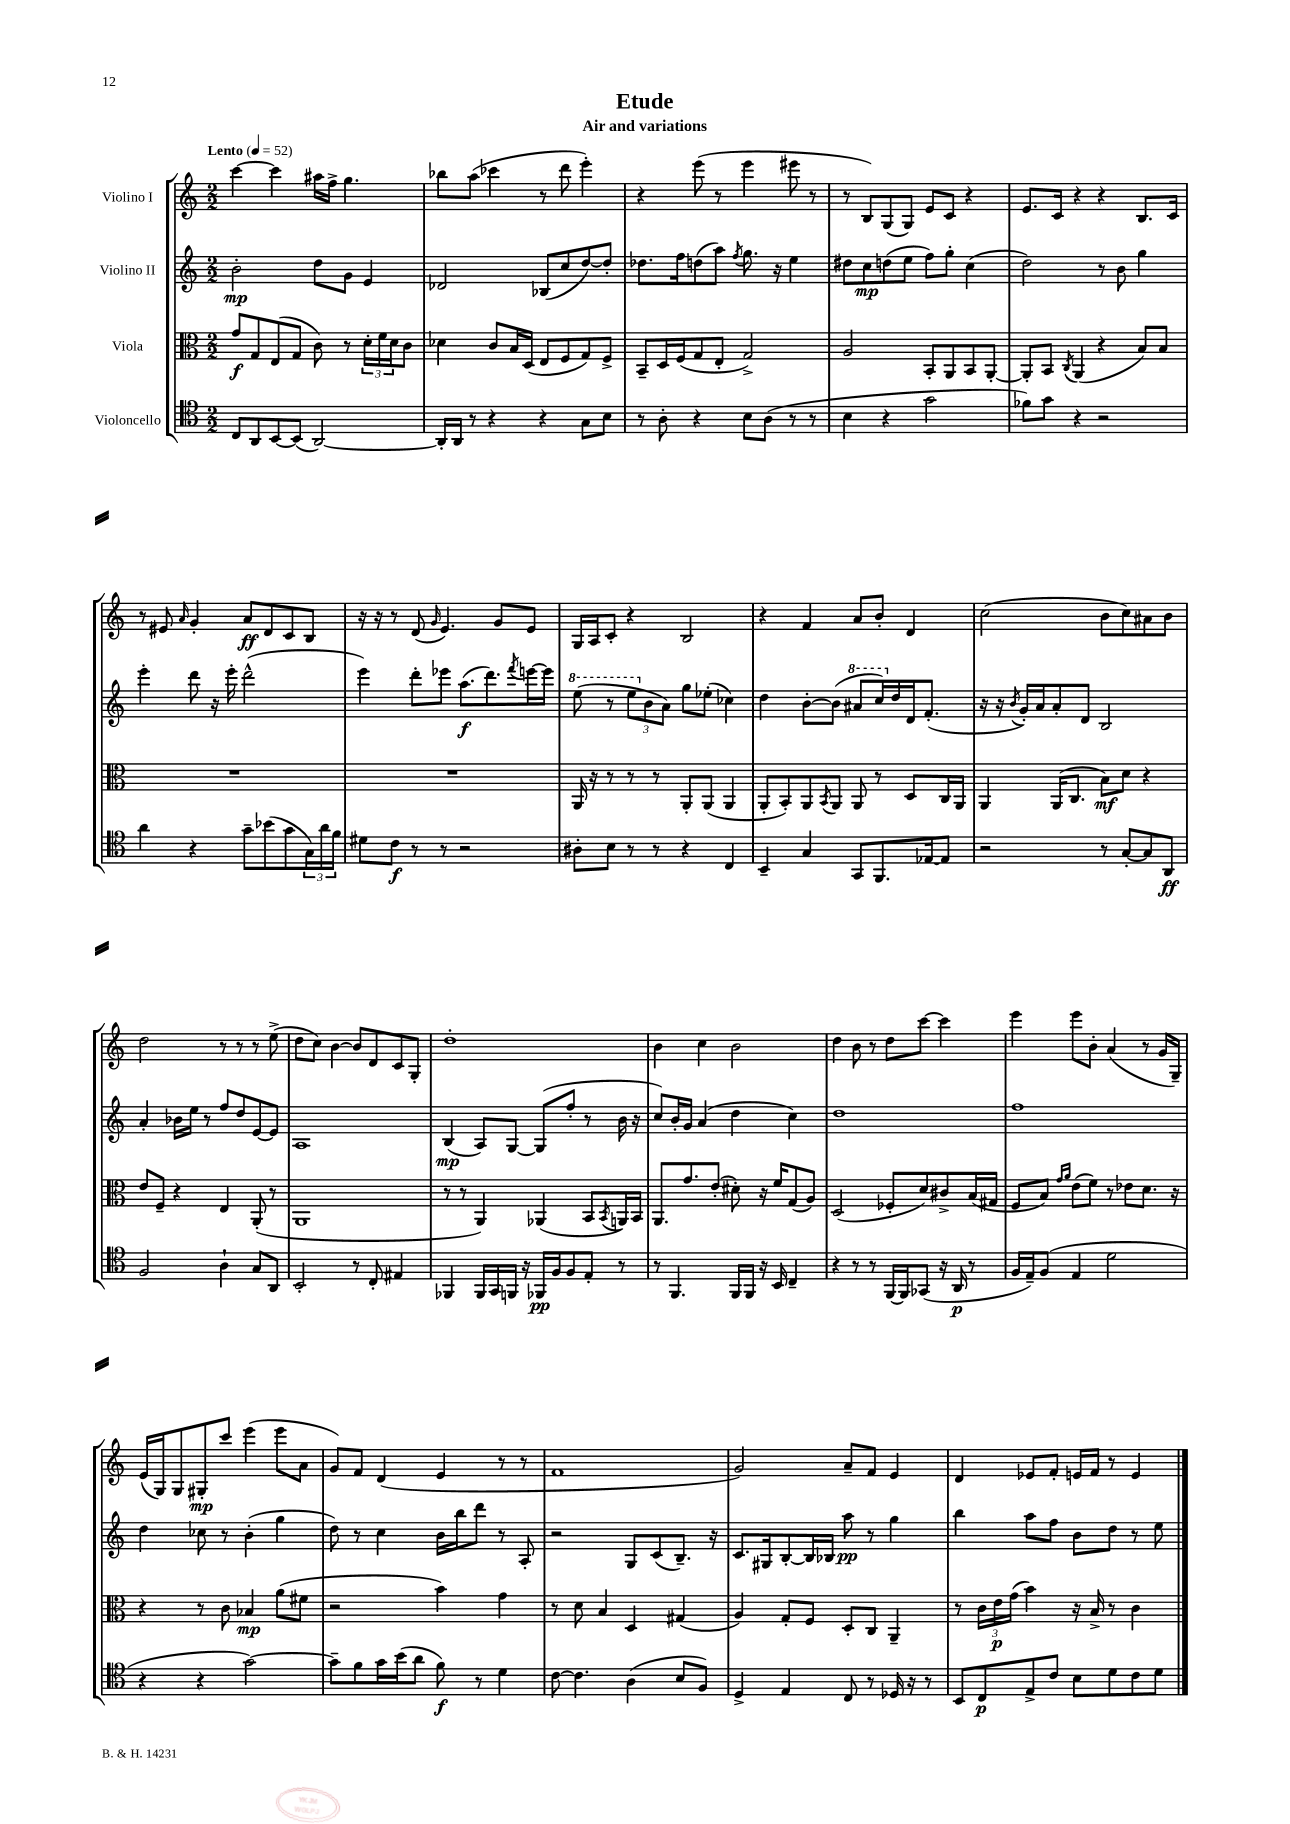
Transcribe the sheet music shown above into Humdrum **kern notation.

**kern	**kern	**kern	**kern
*staff4	*staff3	*staff2	*staff1
*clefC4	*clefC3	*clefG2	*clefG2
*k[]	*k[]	*k[]	*k[]
*M2/2	*M2/2	*M2/2	*M2/2
*MM52	*MM52	*MM52	*MM52
8C/L	8g/L	2b'\	[4ccc\
8AA/	8G/	.	.
[8BB/	(8E/	.	4ccc\]
(8BB/]J	8G/J	.	.
[2AA/)	8c\)	8dd\L	16aa#\LL
.	.	.	16ff^\JJ
.	8r	8g\J	4.gg\
.	24d'\LL	4e/	.
.	24f\	.	.
.	24d\J	.	.
.	8c\J	.	.
=	=	=	=
16AA'/]LL	4d-\	2d-/	8bb-\L
16AA/JJ	.	.	.
8r	.	.	(8aa\J
4r	8c/L	.	4ccc-\
.	16B/L	.	.
.	(16D/JJ	.	.
4r	8E/L	(8B-/L	8r
.	8F/	8cc/	8ddd\
8G\L	8G/)	[8dd/)	4eee'\)
8B\J	8F^/J	8dd'/]J	.
=	=	=	=
8r	8BB~/L	8.dd-\L	4r
8A'\	16D/L	.	.
.	(16F/J	16ff\k	.
4r	8G/	(8dd\	(8eee\
.	8E'/J	8aa\J)	8r
.	.	8qff/	.
8B\L	2G^/)	8.gg\	4eee\
(8A\J	.	.	.
.	.	16r	.
8r	.	4ee\	8eee#\
8r	.	.	8r
=	=	=	=
4B\	2A/	8dd#\L	8r
.	.	8cc\	8B/L)
4r	.	(8dd\	(8G/
.	.	8ee\J	8G/J)
2g\	8BB'/L	8ff\L)	8e/L
.	8AA/	8gg'\J	8c/J
.	8BB/	(4cc\	4r
.	[8AA'/J	.	.
=	=	=	=
8f-\L)	8AA'/]L	2dd\)	8.e/L
8g\J	8BB/J	.	.
.	.	.	16c/Jk
.	8qC/	.	.
4r	(4AA/	.	4r
2r	4r	8r	4r
.	.	8b\	.
.	8B/L)	4gg\	8.B/L
.	8B/J	.	.
.	.	.	16c/Jk
=	=	=	=
4a\	1r	4eee'\	8r
.	.	.	8e#/
.	.	.	16qqa/
4r	.	8ddd\	4g'/
.	.	16r	.
.	.	16eee'\	.
8g~\L	.	(2ddd^^\	8a/L
(8b-\	.	.	8d/
8g\	.	.	8c/
24G\L)	.	.	8B/J
24a\	.	.	.
24f\JJ	.	.	.
=	=	=	=
8d#\L	1r	4eee\)	16r
.	.	.	16r
8c\J	.	.	8r
8r	.	8ddd'\L	(8d/
.	.	.	16qqg/
8r	.	8eee-\J	4.e/)
2r	.	(8.aa\L	.
.	.	8.ddd\)	.
.	.	.	8g/L
.	.	8qfff/	.
.	.	[16eee\L	8e/J
.	.	16eee\]JJ	.
=	=	=	=
8A#'\L	16AA/	(8eee\	16G/LL
.	16r	.	16A/J
8B\J	8r	8r	8c'/J
8r	8r	12eee\L	4r
.	.	12b\	.
8r	8r	.	.
.	.	12a\J)	.
4r	8AA'/L	8gg\L	2B/
.	(8AA/J	(8ee-'\J	.
4C/	4AA/	4cc-\)	.
=	=	=	=
4BB~/	8AA'/L	4dd\	4r
.	8BB'/)	.	.
4G/	8AA/	[8b'\L	4f/
.	8qBB/	.	.
.	8AA/J	(8b\]J	.
8GG/L	8AA/	8aa#/L	8a/L
8.FF/	8r	16ccc/L)	8b'/J
.	.	16dd/	.
.	8D/L	16d/J	4d/
[16E-/k	.	(8.f'/J	.
8E-/]J	16C/L	.	.
.	16AA/JJ	.	.
=	=	=	=
2r	4AA/	16r	(2cc\
.	.	16r	.
.	.	8qb/	.
.	.	16g'/LL)	.
.	.	16a/J	.
.	(16AA/LK	8a'/	.
.	8.C/J	.	.
.	.	8d/J	.
8r	8B\L)	2B/	8b\L
[8G'/L	8d\J	.	8cc\)
8G/]	4r	.	8a#\
8AA/J	.	.	8b\J
=	=	=	=
2F/	8e/L	4a'/	2dd\
.	8F~/J	.	.
.	4r	16b-\LL	.
.	.	16ee\JJ	.
.	.	8r	.
4A`\	4E/	8ff/L	8r
.	.	8dd/	8r
8G/L	(8AA'/	[8e/	8r
8AA/J	8r	8e/]J	(8ee^\
=	=	=	=
2BB'/	1AA	1A	8dd\L
.	.	.	8cc\J)
.	.	.	[4b\
8r	.	.	8b/]L
8C'/	.	.	8d/
4E#/	.	.	8c/
.	.	.	8G'/J
=	=	=	=
4FF-/	8r	(4B/	1dd'
.	8r	.	.
16FF-/LL	4AA/)	8A/L)	.
16GG/	.	.	.
16FF/JJ	.	[8G/J	.
16r	.	.	.
16FF-/LL	(4AA-/	(8G/]L	.
16F/J	.	.	.
8F/	.	8ff'/J	.
8E'/J	8BB/L	8r	.
.	8qBB/	.	.
8r	16AA/L)	16b\	.
.	16BB/JJ	16r	.
=	=	=	=
8r	8.AA/L	8cc/L)	4b\
4.FF/	.	16b'/L	.
.	8.g/	16g/JJ	.
.	.	(4a/	4cc\
.	(8e'/J	.	.
16FF/LL	8d#'\)	4dd\	2b\
16FF/JJ	.	.	.
16r	16r	.	.
16BB/	16f/LK	.	.
4C~/	(8G/	4cc\)	.
.	8A/J)	.	.
=	=	=	=
4r	(2D/	1dd	4dd\
8r	.	.	8b\
8r	.	.	8r
[16FF/LL	8F-'/L	.	8dd\L
16FF/]J	.	.	.
(8GG-/J	8d/)	.	[8ccc\J
16r	8c#^/	.	4ccc\]
16AA/	.	.	.
8r	(16B/L	.	.
.	16G#/JJ	.	.
=	=	=	=
16F/LL	8F/L	1ff	4eee\
16E~/J)	.	.	.
(8F/J	8B/J)	.	.
.	16qqg/LL	.	.
.	16qqa/JJ	.	.
4E/	(8e\L	.	8eee\L
.	8f\J)	.	8b'\J
2d\	8r	.	(4a/
.	8e-\L	.	.
.	8.d\J	.	8r
.	.	.	16g/LL
.	16r	.	16G~/JJ)
=	=	=	=
4r	4r	4dd\	(16e/LL
.	.	.	16G/J)
.	.	.	8G/
4r	8r	8cc-\	8G#'/
.	8c\	8r	8ccc/J
[2g\)	4B-/	(4b'\	(4eee\
.	(8a\L	4gg\	8eee\L
.	8f#\J	.	8a\J
=	=	=	=
8g~\]L	2r	8dd\)	8g/L)
8f\	.	8r	8f/J
16g\L	.	4cc\	(4d/
(16b\J	.	.	.
8a\J	.	.	.
8f\)	4b\)	16b\LL	4e/
.	.	16bb\J	.
8r	.	8ddd\J	.
4d\	4g\	8r	8r
.	.	8A'/	8r
=	=	=	=
[8c\	8r	2r	1f
4.c\]	8d\	.	.
.	4B/	.	.
(4A\	4D/	8G/L	.
.	.	(8c/	.
8B/L	(4G#/	8.B~/J)	.
8F/J)	.	.	.
.	.	16r	.
=	=	=	=
4D^/	4A/)	8.c/L	2g/)
.	.	16G#/k	.
4E/	8G'/L	[8B'/	.
.	8F/J	16B/]L	.
.	.	16B-/JJ	.
8C/	8D'/L	8aa\	8a~/L
8r	8C/J	8r	8f/J
16D-/	4AA~/	4gg\	4e/
16r	.	.	.
8r	.	.	.
=	=	=	=
8BB/L	8r	4bb\	4d/
8C/	24c\LL	.	.
.	24e\	.	.
.	(24g\JJ	.	.
8E^/	4b\)	8aa\L	8e-/L
8c/J	.	8ff\J	8f'/J
8B\L	16r	8b\L	16e/LL
.	16B^/	.	16f/JJ
8d\	8r	8dd\J	8r
8c\	4c\	8r	4e/
8d\J	.	8ee\	.
==	==	==	==
*-	*-	*-	*-
